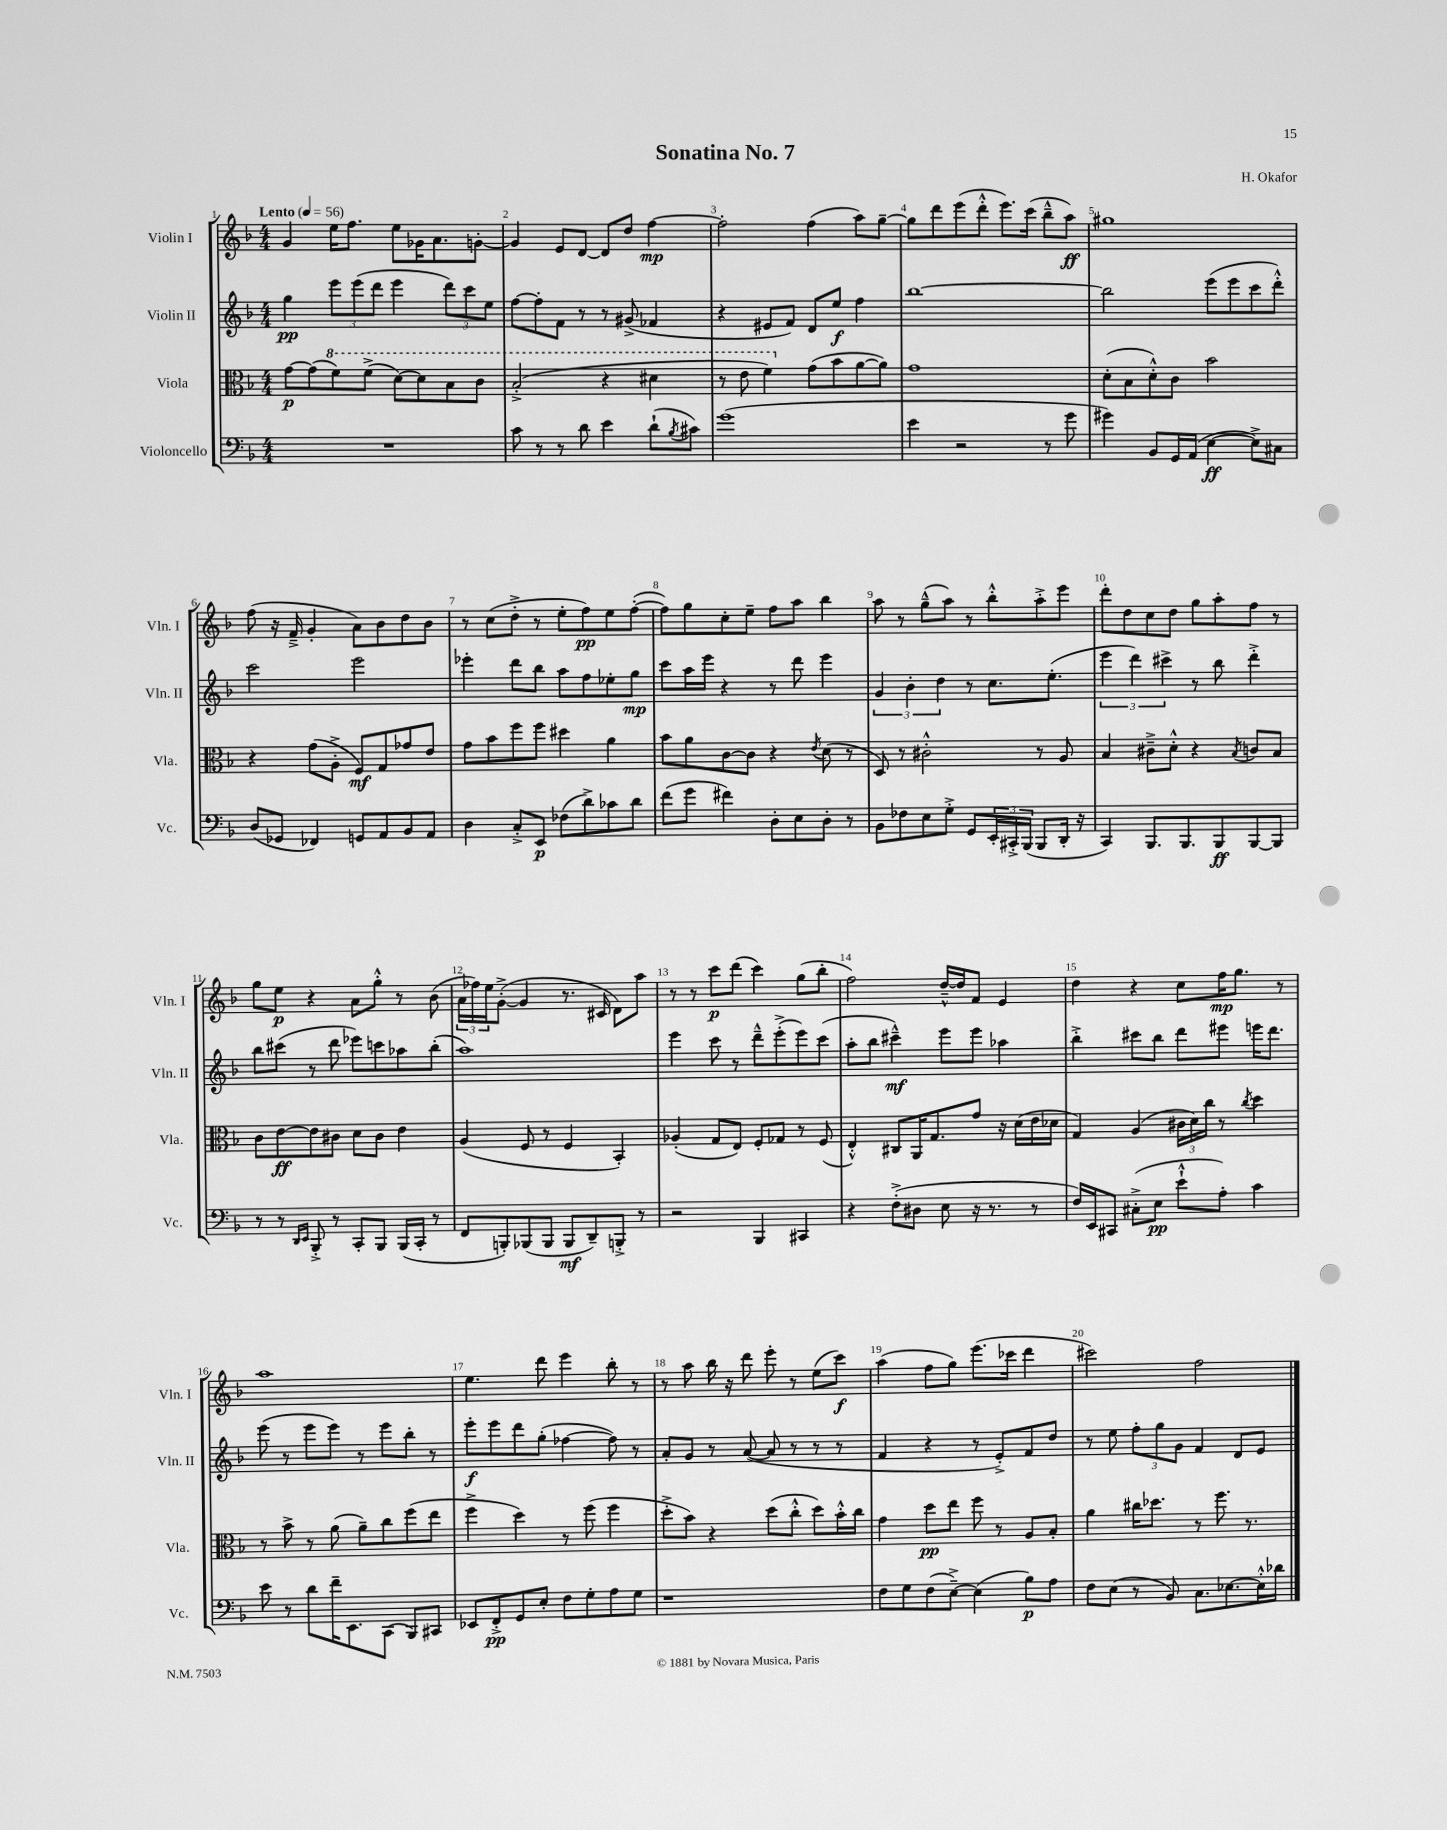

**kern	**kern	**kern	**kern
*staff4	*staff3	*staff2	*staff1
*clefF4	*clefC3	*clefG2	*clefG2
*k[b-]	*k[b-]	*k[b-]	*k[b-]
*M4/4	*M4/4	*M4/4	*M4/4
*MM56	*MM56	*MM56	*MM56
1r	[8g	4gg	4g
.	(8g]	.	.
.	8ff)	12eee	16ee
.	.	.	8.ff
.	.	(12eee	.
.	(8ff^	.	.
.	.	12ddd	.
.	[8dd)	4eee	8ee
.	8dd]	.	16g-
.	.	.	8.a
.	8b-	12ddd)	.
.	.	12ccc	.
.	8cc	.	[8g'
.	.	12ee	.
=	=	=	=
8c	(2b-'^	[8ff	4g]
8r	.	8ff']	.
8r	.	8f	8e
8d	.	8r	[8d
4e	4r	8r	8d]
.	.	(8g#^	8dd
(8d`	4dd#	4f-	[4ff
8qB-	.	.	.
8c#)	.	.	.
=	=	=	=
(1g	8r	4r	2ff']
.	8ee	.	.
.	4ff)	8e#	.
.	.	8f)	.
.	(8g	8d	(4ff
.	8b-	8ee	.
.	[8a	4ff	8aa)
.	8a])	.	[8gg~
=	=	=	=
4e	1g	[1bb-	8gg]
.	.	.	8ddd
2r	.	.	(8eee
.	.	.	8ddd'^^
.	.	.	8.eee)
.	.	.	(16ccc
8r	.	.	8bb-~^^
8g	.	.	8aa)
=	=	=	=
4g#)	(8d'	2bb-]	1gg#
.	8B-	.	.
8BB-	8d'^^)	.	.
16GG	8c	.	.
(16AA	.	.	.
[4E	2b-	(8eee	.
.	.	8eee	.
8E^])	.	8ccc	.
8C#	.	8ddd'^^)	.
=	=	=	=
(8D	4r	2ccc	(8ff
8GG-	.	.	16r
.	.	.	16f~^
4FF-)	(8g	.	4g'
.	8A'^	.	.
8GG	8F)	2eee	8a)
8AA	8G	.	8b-
8BB-	8g-	.	8dd
8AA	8e	.	8b-
=	=	=	=
4D	8g	4eee-'	8r
.	8b-	.	(8cc
8C'^	8ff	8ddd	8dd'^
8EE	8ff	8bb-	8r
(8F-	4dd#	8aa	8ee'
8d^)	.	8ff	8ff)
8c-	4a	8ee-'	8ee
8d	.	8gg	([8ff'
=	=	=	=
(8f	8b-	8ccc	8ff])
8g	8a	16aa	8gg
.	.	16eee	.
4f#)	[8c	4r	8cc'
.	8c]	.	8ee~
8D'	4r	8r	8ff
8E	.	8ddd	8aa
.	8qe	.	.
8D'	(8d	4eee	4bb-
8r	8r	.	.
=	=	=	=
8BB-	8D)	6g	8aa
8F-	8r	.	8r
.	.	6b-'	.
8E	2c#'^^	.	(8gg~^^
.	.	6dd	.
8G'^	.	.	8aa)
8GG	.	8r	8r
24EE'	.	8.cc	8bb-'^^
24CC#'^	.	.	.
(24BBB-	.	.	.
8BBB-	8r	.	8aa'^
.	.	(8.ee'	.
16DD'	8A	.	8eee
16r	.	.	.
=	=	=	=
4CC)	4B-	6eee	8ddd'
.	.	.	8dd
.	.	6ddd)	.
8.BBB-	8c#~^	.	8cc
.	.	6ccc#^	.
.	8d'^^	.	8dd
8.BBB-	.	.	.
.	4r	8r	8gg
8BBB-	.	8bb-	8aa'
.	8qB-	.	.
[8BBB-	8c	4ddd'^	8ff
8BBB-]	8B-	.	8r
=	=	=	=
8r	8c	8bb-	8gg
8r	[8e	(8ccc#	8ee
16qqDD	.	.	.
16qqEE	.	.	.
8BBB-'^	8e]	8r	4r
8r	8c#	8ddd	.
8CC'	8d	8eee-)	8a
8BBB-	8c#	8ccc	8gg'^^
(16BBB-	4e	8aa-	8r
16CC'	.	.	.
8r	.	(8bb-'	(8b-
=	=	=	=
8FF	(4A	1aa)	24a
.	.	.	24ff-)
.	.	.	24ee
8BBB')	.	.	([8g'^
(8BBB-	8F	.	4g]
8BBB-	8r	.	.
8BBB-	4F	.	8.r
8DD~)	.	.	.
.	.	.	16c#
8BBB'^	4BB-')	.	8d)
8r	.	.	8aa
=	=	=	=
2r	(4A-'	4eee	8r
.	.	.	8r
.	8G	8ccc	8ccc
.	8E)	8r	(8ddd
4BBB-	8F'	8ddd~^^	4ccc)
.	8G-	(8eee'^	.
4CC#	8r	8eee)	(8gg
.	(8F	(8ccc	8bb-'
=	=	=	=
4r	4E'^^)	8aa'	2ff)
.	.	8bb-	.
(8F'^	8C#	4ccc#~^^)	.
8D#	16AA	.	.
.	8.G	.	.
8E	.	8eee	[16dd~^^
.	.	.	16dd]
16r	8g	8eee	8f
8.r	.	.	.
.	16r	4aa-	4e
.	(16d	.	.
8r	16e	.	.
.	16d-	.	.
=	=	=	=
16F)	4G)	4bb-'^	4dd
16EE	.	.	.
8CC#	.	.	.
(8C#'^	(4A	8ccc#	4r
8E	.	8bb-	.
8e`^^	24c#	8ddd	8cc
.	24d)	.	.
.	24cc	.	.
8A')	8r	8eee#	16ff
.	.	.	8.gg
.	8qcc	.	.
4c	4dd	16eee	.
.	.	8.ddd	.
.	.	.	8r
=	=	=	=
8e	8r	(8eee	1aa
8r	8b-^	8r	.
8d	8r	8eee	.
16f~	(8a	8eee)	.
8.EE	.	.	.
.	8a~)	8r	.
(8CC	8cc	8eee	.
8BBB-)	(8ff	8bb-'	.
8CC#	8ee	8r	.
=	=	=	=
8EE-	4ff^	8eee'	4.ee
8FF'^	.	8eee	.
8GG	4dd)	8ddd	.
8E'	.	(8gg'	8ddd
8F	8r	[4ff-	4eee
8G'	(8ff	.	.
8A	4ff	8ff-])	8bb-'
8G	.	8r	8r
=	=	=	=
1r	8dd'^	8a'	8r
.	8b-)	8g	8aa
.	4r	8r	16bb-
.	.	.	16r
.	.	([8a	8ddd
.	(8dd	8a]	8eee'
.	8cc'^^	8r	8r
.	8dd)	8r	(8ee
.	16b-'^^	8r	8ccc)
.	16cc	.	.
=	=	=	=
8F	4g	4f	(4aa
8G	.	.	.
(8F	8dd	4r	8ff
[8E~^)	8ee	.	8gg)
(4E]	8ff	8r	(8.eee
.	8r	8e'^)	.
.	.	.	16ccc-
8B-)	8A	8f	4ddd
8A	8B-'	8dd	.
=	=	=	=
8F	4a	8r	2ccc#)
(8E	.	8ee	.
8r	16cc#	12ff'	.
.	8.dd-	.	.
.	.	12gg	.
8BB-)	.	.	.
.	.	12g	.
8.C	8r	4f	2ff
.	8.ff	.	.
[8.E-	.	.	.
.	.	8d	.
.	8.r	.	.
16E-'^^]	.	8e	.
16d-	.	.	.
==	==	==	==
*-	*-	*-	*-
